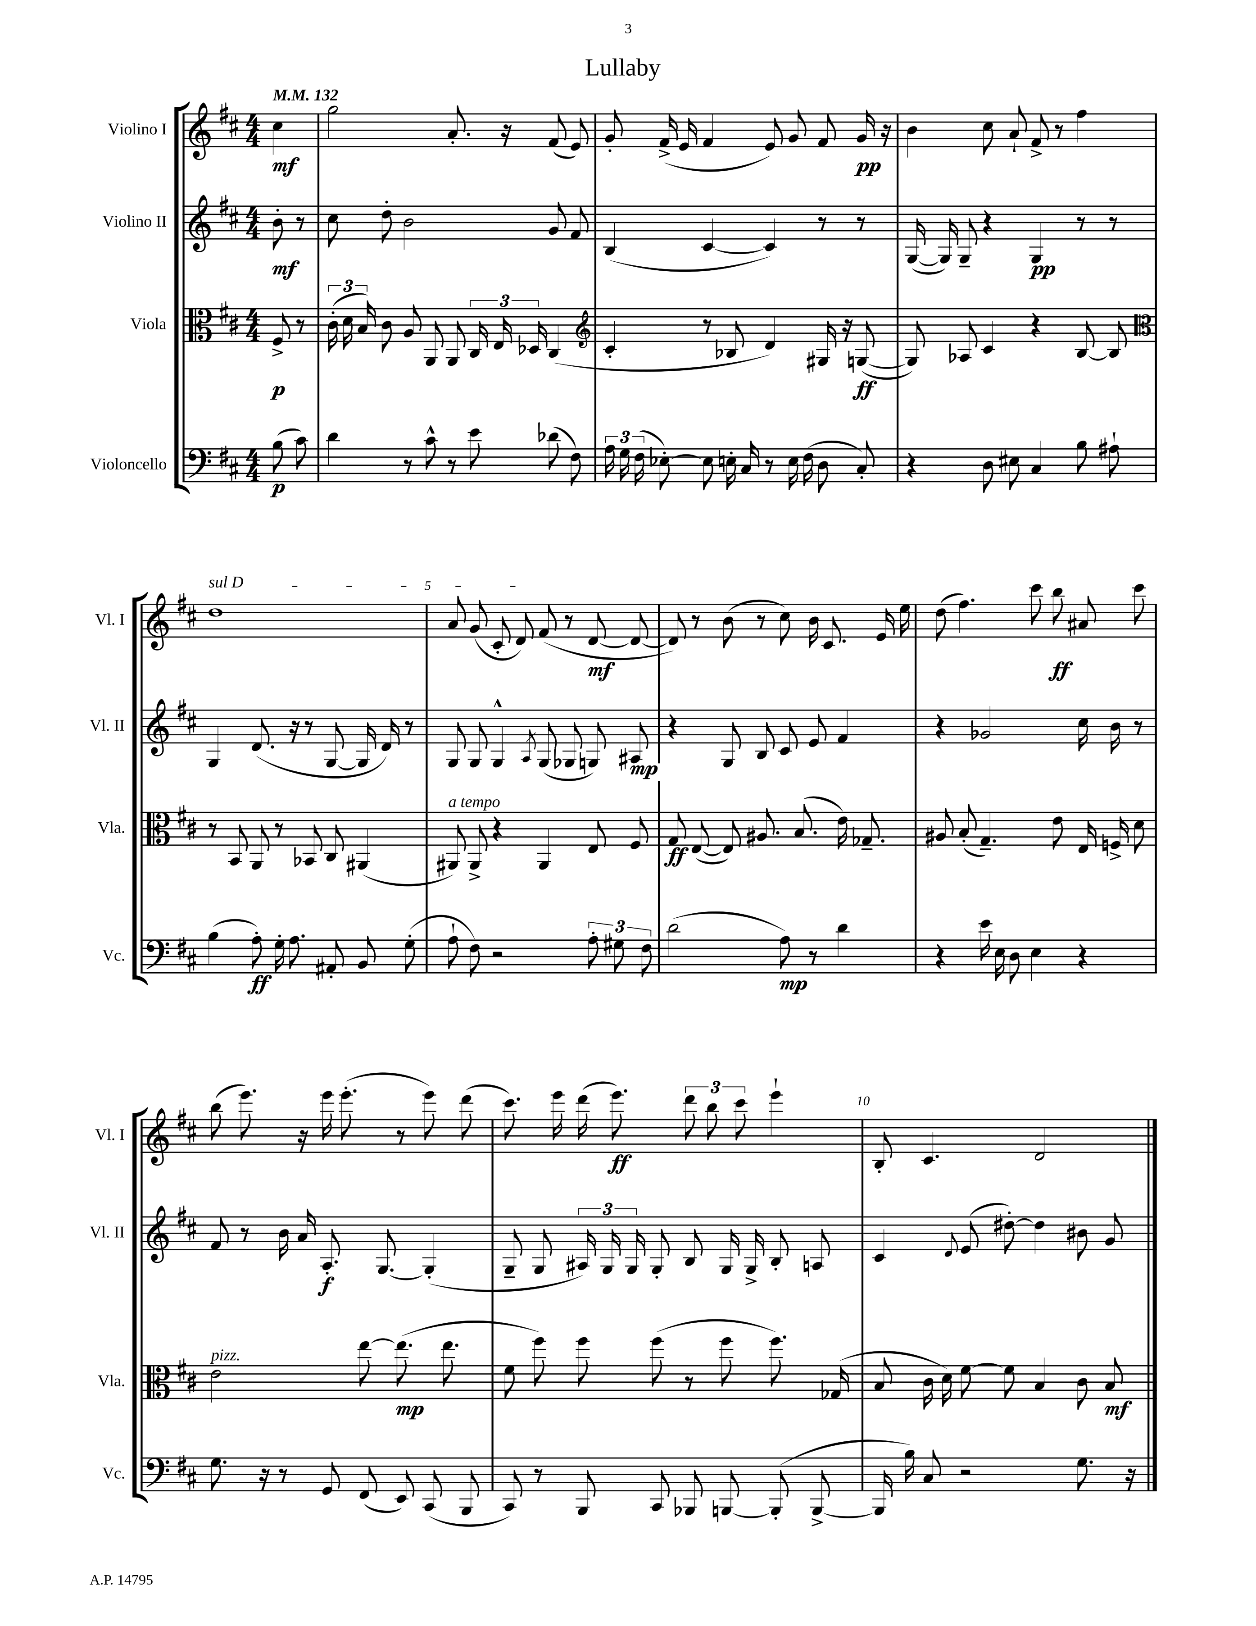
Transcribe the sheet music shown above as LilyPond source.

\header { title = "Lullaby" }
<<
\new StaffGroup <<
\new Staff = "s0" \with { instrumentName = "Violino I" shortInstrumentName = "Vl. I" } {
    \clef treble \key d \major \numericTimeSignature \time 4/4 \partial 4 \tempo 4 = 132
    \autoBeamOff cis''4\mf |
    g''2 a'8.-. r16 fis'8( e'8) |
    g'8-. fis'16->( e'16 fis'4 e'8) g'8 fis'8 g'16\pp r16 |
    b'4 cis''8 a'8-! fis'8-> r8 fis''4 |
    \once \override TextSpanner.bound-details.left.text = \markup { \italic "sul D" } d''1\startTextSpan |
    a'8 g'8( cis'8-. d'8) fis'8\stopTextSpan( r8 d'8~\mf d'8~ |
    d'8) r8 b'8( r8 cis''8) b'16 cis'8. e'16 e''16 |
    d''8( fis''4.) cis'''8 b''8\ff ais'8 cis'''8 |
    b''8( e'''8.) r16 e'''16 e'''8.-.( r8 e'''8) d'''8( |
    cis'''8.) e'''16 d'''16( e'''8.\ff) \tuplet 3/2 { d'''8 b''8 cis'''8 } e'''4-! |
    b8-. cis'4. d'2 \bar "|." |
}
\new Staff = "s1" \with { instrumentName = "Violino II" shortInstrumentName = "Vl. II" } {
    \clef treble \key d \major \numericTimeSignature \time 4/4 \partial 4
    \autoBeamOff b'8-.\mf r8 |
    cis''8 d''8-. b'2 g'8 fis'8 |
    b4( cis'4~ cis'4) r8 r8 |
    g16~( g16) g8-- r4 g4\pp r8 r8 |
    g4 d'8.( r16 r8 g8~ g16 d'16) r8 |
    g8 g8 g4-^ \acciaccatura { a8 } g8( ges8 g8) ais8\mp |
    r4 g8 b8 cis'8 e'8 fis'4 |
    r4 ges'2 cis''16 b'16 r8 |
    fis'8 r8 b'16 a'16 a8.-.\f g8.~ g4-.( |
    g8-- g8 \tuplet 3/2 { ais16) g16 g16 } g8-. b8 g16 g16-> b8-. a8 |
    cis'4 \appoggiatura { d'8 } e'8( dis''8~-.) dis''4 bis'8 g'8 \bar "|." |
}
\new Staff = "s2" \with { instrumentName = "Viola" shortInstrumentName = "Vla." } {
    \clef alto \key d \major \numericTimeSignature \time 4/4 \partial 4
    \autoBeamOff fis8->\p r8 |
    \tuplet 3/2 { cis'16-.( d'16 b16) } cis'8 a8 a,8 a,8 \tuplet 3/2 { cis16 e16 des16 } cis4( |
    \clef treble cis'4-. r8 bes8 d'4) gis16 r16 g8~\ff( |
    g8) aes8 cis'4 r4 b8~ b8 |
    \clef alto r8 b,8 a,8 r8 bes,8 cis8 ais,4( |
    ais,8^\markup { \italic "a tempo" }) ais,8-> r4 ais,4 e8 fis8 |
    g8\ff e8~( e8) ais8. b8.( e'16) ges8.-- |
    ais8 b8-.( g4.--) e'8 e16 f16-> d'8 |
    e'2^\markup { \italic "pizz." } e''8~ e''8.\mp( e''8. |
    fis'8 fis''8) fis''8 fis''8( r8 fis''8 fis''8.) ges16( |
    b8 cis'16 d'16) fis'8~ fis'8 b4 cis'8 b8\mf \bar "|." |
}
\new Staff = "s3" \with { instrumentName = "Violoncello" shortInstrumentName = "Vc." } {
    \clef bass \key d \major \numericTimeSignature \time 4/4 \partial 4
    \autoBeamOff b8\p( cis'8) |
    d'4 r8 cis'8-^ r8 e'8 des'8( fis8) |
    \tuplet 3/2 { a16 g16 fis16( } ees8~-.) ees8 e16-. cis16 r8 e16 fis16( d8 cis8-.) |
    r4 d8 eis8 cis4 b8 ais8-! |
    b4( a8-.\ff) g16-. a8. ais,8-. b,8 g8-.( |
    a8-! fis8) r2 \tuplet 3/2 { a8-. gis8 fis8 } |
    d'2( a8\mp) r8 d'4 |
    r4 e'16 e16 d8 e4 r4 |
    g8. r16 r8 g,8 fis,8( e,8) cis,8( b,,8 |
    cis,8) r8 b,,8 cis,8 bes,,8 b,,8~ b,,8-.( b,,8~-> |
    b,,16 b16) cis8 r2 g8. r16 \bar "|." |
}
>>
>>
\layout { \context { \Score \override BarNumber.break-visibility = ##(#f #t #t) barNumberVisibility = #(every-nth-bar-number-visible 5) } }
